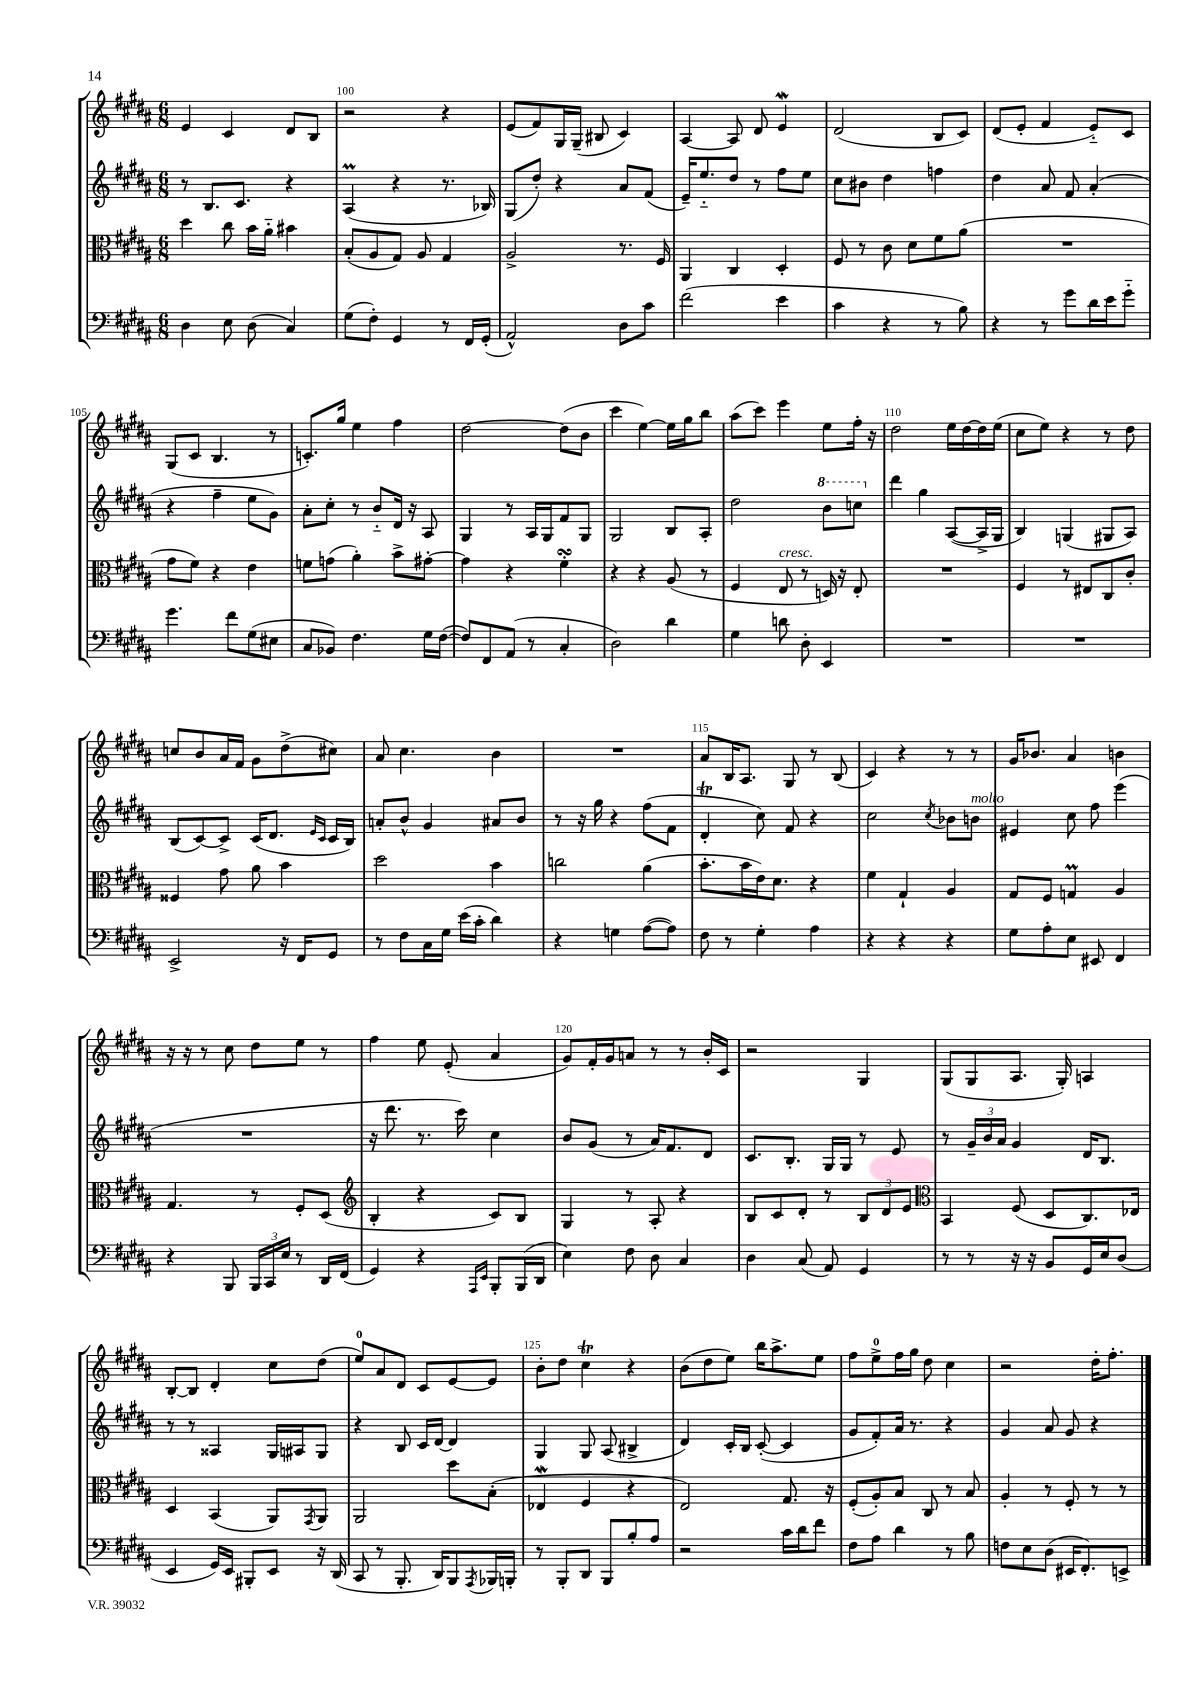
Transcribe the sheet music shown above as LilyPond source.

<<
\new StaffGroup <<
\new Staff = "s0" {
    \clef treble \key b \major \numericTimeSignature \time 6/8
    e'4 cis'4 dis'8 b8 |
    r2 r4 |
    e'8( fis'8) gis16 gis16--( bis8 cis'4) |
    ais4~ ais8 dis'8 e'4\mordent |
    dis'2( b8 cis'8) |
    dis'8( e'8-. fis'4 e'8-_) cis'8 |
    gis8( cis'8 b4. r8 |
    c'8.-.) gis''16 e''4 fis''4 |
    dis''2~ dis''8( b'8 |
    cis'''4 e''4~) e''16 gis''16 b''8 |
    ais''8( cis'''8) e'''4 e''8 fis''16-. r16 |
    dis''2 e''16 dis''16~ dis''16 e''16( |
    cis''8 e''8) r4 r8 dis''8 |
    c''8 b'8 ais'16 fis'16 gis'8 dis''8->( cis''8) |
    ais'8 cis''4. b'4 |
    R2. |
    ais'8 b16 ais8. gis8 r8 b8( |
    cis'4) r4 r8 r8 |
    gis'16 bes'8. ais'4 b'4 |
    r16 r16 r8 cis''8 dis''8 e''8 r8 |
    fis''4 e''8 e'8-.( ais'4 |
    gis'8) fis'16-. gis'16 a'8 r8 r8 b'16-. cis'16 |
    r2 gis4 |
    gis8( gis8 ais8. gis16-.) a4 |
    b8~-. b8 dis'4-. cis''8 dis''8( |
    e''8-0) ais'8 dis'8 cis'8 e'8~ e'8 |
    b'8-. dis''8 cis''4\trill r4 |
    b'8( dis''8 e''8) b''16 ais''8.-> e''8 |
    fis''8 e''8-0-> fis''16 gis''16 dis''8 cis''4 |
    r2 dis''16-. fis''8.-. \bar "|." |
}
\new Staff = "s1" {
    \clef treble \key b \major \numericTimeSignature \time 6/8
    r8 b8. cis'8. r4 |
    ais4\prall( r4 r8. bes16) |
    gis8( dis''8-.) r4 ais'8 fis'8( |
    e'16--) e''8.-_ dis''8 r8 fis''8 e''8 |
    cis''8 bis'8 dis''4 f''4 |
    dis''4 ais'8 fis'8 ais'4-.( |
    r4 fis''4-- e''8 gis'8) |
    ais'8-. cis''8-. r8 b'8-_ dis'16 r16 ais8 |
    gis4 r8 ais16 gis16 fis'8 gis8 |
    gis2 b8 ais8-. |
    dis''2 \ottava #1 b''8 c'''8 \ottava #0 |
    dis'''4 gis''4 ais8~( ais16-> gis16 |
    b4) g4( gis8 ais8) |
    b8( cis'8~) cis'8-> cis'16( dis'8. \grace { e'16 cis'16 } cis'16 b16) |
    a'8-. b'8-^ gis'4 ais'8 b'8 |
    r8 r16 gis''16 r4 fis''8( fis'8 |
    dis'4-.\trill cis''8) fis'8 r4 |
    cis''2 \acciaccatura { cis''8 } bes'8 b'8^\markup { \italic "molto" } |
    eis'4 cis''8 fis''8 e'''4( |
    R2. |
    r16 dis'''8. r8. cis'''16) cis''4 |
    b'8 gis'8( r8 ais'16) fis'8. dis'8 |
    cis'8. b8.-. gis16 gis16 r8 e'8 |
    r8 \tuplet 3/2 { gis'16-- b'16 ais'16 } gis'4 dis'16 b8. |
    r8 r8 aisis4 gis16 ais16 gis8 |
    r4 b8 cis'16 dis'16~ dis'4 |
    gis4 gis8 ais8( bis4-> |
    dis'4) cis'16-. b16 cis'8~-.( cis'4 |
    gis'8 fis'8-.) ais'16 r8. r4 |
    gis'4 ais'8 gis'8 r4 \bar "|." |
}
\new Staff = "s2" {
    \clef alto \key b \major \numericTimeSignature \time 6/8
    dis''4 cis''8 b'16 ais'16-_ bis'4 |
    b8-.( ais8 gis8) ais8 gis4 |
    ais2-> r8. fis16 |
    ais,4 cis4 dis4-. |
    fis8 r8 cis'8 dis'8 fis'8 ais'8( |
    R2. |
    gis'8 fis'8) r4 e'4 |
    f'8 g'8( ais'4-.) b'8-> gis'8~-. |
    gis'4 r4 fis'4-.\turn |
    r4 r4 ais8( r8 |
    fis4 e8^\markup { \italic "cresc." } r8 d16) r16 e8-. |
    R2. |
    fis4 r8 eis8 cis8 cis'8-. |
    fisis4 gis'8 ais'8 b'4 |
    dis''2 b'4 |
    c''2 ais'4( |
    b'8.-. b'16 e'16) dis'8. r4 |
    fis'4 gis4-! ais4 |
    gis8 fis8 g4\prall ais4 |
    gis4. r8 fis8-. dis8( |
    \clef treble b4-. r4 cis'8) b8 |
    gis4 r8 ais8-. r4 |
    b8 cis'8 dis'8-. r8 \tuplet 3/2 { b8 dis'8 e'8 } |
    \clef alto b,4 fis8( dis8 cis8.) ees16 |
    dis4 b,4( ais,8) \acciaccatura { gis,8 } ais,8 |
    ais,2 dis''8 b8-.( |
    ees4\mordent fis4 r4 |
    e2) gis8. r16 |
    fis8-.( ais8-.) b8 cis8 r8 b8 |
    ais4-. r8 fis8-. r8 r8 \bar "|." |
}
\new Staff = "s3" {
    \clef bass \key b \major \numericTimeSignature \time 6/8
    dis4 e8 dis8( cis4) |
    gis8( fis8-.) gis,4 r8 fis,16 gis,16-.( |
    ais,2-^) dis8 cis'8 |
    fis'2( e'4 |
    cis'4 r4 r8 b8) |
    r4 r8 gis'8 dis'16 e'16 gis'8-_ |
    gis'4. fis'8 gis8( eis8 |
    cis8 bes,8) fis4. gis16 fis16~( |
    fis8) fis,8 ais,8( r8 cis4-. |
    dis2) dis'4 |
    gis4 d'8 dis8-. e,4 |
    R2. |
    R2. |
    e,2-> r16 fis,16 gis,8 |
    r8 fis8 cis16 gis16 e'16( cis'16-. dis'4) |
    r4 g4 ais8~( ais8) |
    fis8 r8 gis4-. ais4 |
    r4 r4 r4 |
    gis8 ais8-. e8 eis,8 fis,4 |
    r4 b,,8 \tuplet 3/2 { b,,16 cis,16 e16 } r8 dis,16 fis,16( |
    gis,4) r4 \grace { ais,,16 e,16 } b,,8-. b,,16( dis,16 |
    e4) fis8 dis8 cis4 |
    dis4 cis8( ais,8) gis,4 |
    r8 r8 r16 r16 b,8 gis,16 e16 dis8( |
    e,4 gis,16) e,16 bis,,8-. e,8 r16 dis,16( |
    cis,8 r8 b,,8.-. dis,16) b,,8 \acciaccatura { ais,,8 } bes,,16 b,,16-. |
    r8 b,,8-. dis,8 b,,8 b8-. ais8 |
    r2 cis'16 dis'16 fis'8 |
    fis8 ais8 dis'4 r8 b8 |
    f8 e8 dis8( eis,16 fis,8.-.) e,8-> \bar "|." |
}
>>
>>
\layout { \context { \Score currentBarNumber = #99 \override BarNumber.break-visibility = ##(#f #t #t) barNumberVisibility = #(every-nth-bar-number-visible 5) } }
